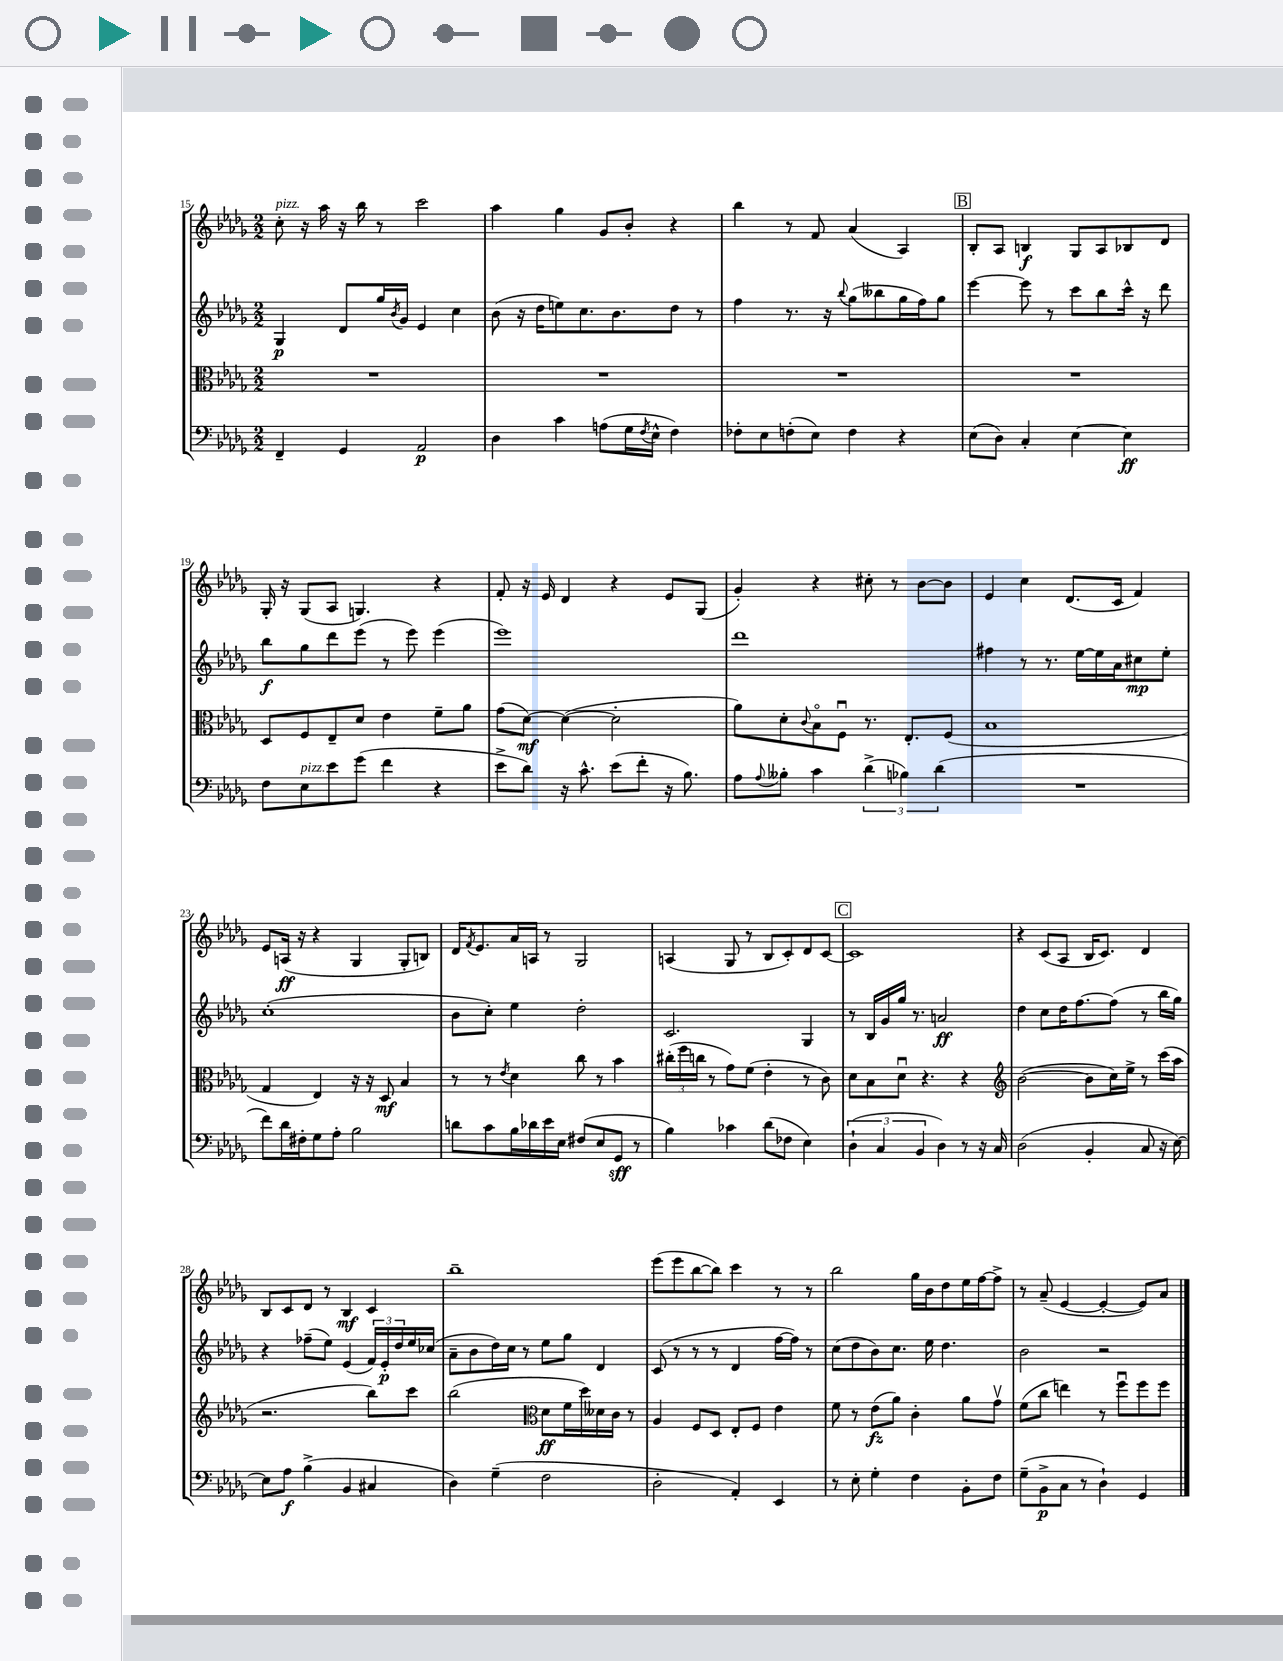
<<
\new StaffGroup <<
\new Staff = "s0" {
    \clef treble \key des \major \numericTimeSignature \time 2/2
    c''8-.^\markup { \italic "pizz." } r16 aes''16 r16 bes''16 r8 c'''2 |
    aes''4 ges''4 ges'8 bes'8-. r4 |
    bes''4 r8 f'8 aes'4( aes4) |
    \mark \markup { \box "B" } bes8-. aes8 b4\f ges8 aes8 bes8 des'8 |
    ges16-. r16 ges8( aes8 g4.) r4 |
    f'8-. r16 ees'16 des'4 r4 ees'8 ges8( |
    ges'4-.) r4 cis''8-. r8 bes'8~ bes'8 |
    ees'4 c''4 des'8.( c'16 f'4) |
    ees'8 a16\ff( r16 r4 ges4 ges8-. b8) |
    des'16 \acciaccatura { f'8 } ees'8. aes'16 a16 r8 ges2 |
    a4( ges8 r8 bes8 c'8-.) des'8 c'8~ |
    \mark \markup { \box "C" } c'1 |
    r4 c'8( aes8 bes16 c'8.) des'4 |
    bes8 c'8 des'8 r8 bes4\mf c'4 |
    bes''1-- |
    ees'''8( ees'''8 bes''8~ bes''8) c'''4 r8 r8 |
    bes''2 ges''16 bes'16 des''8 ees''16 f''16~ f''8-> |
    r8 aes'8--( ees'4~ ees'4~-. ees'8) aes'8 \bar "|." |
}
\new Staff = "s1" {
    \clef treble \key des \major \numericTimeSignature \time 2/2
    ges4\p des'8 ges''16 \acciaccatura { bes'8 } ges'16 ees'4 c''4 |
    bes'8( r16 des''16 e''8) c''8. bes'8. des''8 r8 |
    f''4 r8. r16 \appoggiatura { bes''8 } ges''8( beses''8 ges''16 f''16) ges''8 |
    \mark \markup { \box "B" } ees'''4~ ees'''8 r8 c'''8 bes''8 c'''16-^ r16 des'''8 |
    bes''8\f ges''8 des'''8 ees'''8( r8 ees'''8) ees'''4( |
    ees'''1) |
    des'''1 |
    fis''4 r8 r8. ees''16~ ees''16 aes'16 cis''8\mp ees''8-. |
    c''1-.( |
    bes'8 c''8-.) ees''4 des''2-. |
    c'2. ges4 |
    \mark \markup { \box "C" } r8 bes16 ges'16 ges''16 r8. a'2\ff |
    des''4 c''8 des''16 f''8.~ f''8( r8 bes''16 ges''16) |
    r4 fes''8--( ees''8) ees'4( \tuplet 3/2 { f'16) ees'16-.\p des''16 } ees''16 ces''16( |
    aes'8-- bes'8 des''16) c''16 r8 ees''8 ges''8 des'4 |
    c'8( r8 r8 r8 des'4 f''16~ f''16) r8 |
    c''8( des''8 bes'8) c''8. ees''16 des''4. |
    bes'2 r2 \bar "|." |
}
\new Staff = "s2" {
    \clef alto \key des \major \numericTimeSignature \time 2/2
    R1 |
    R1 |
    R1 |
    \mark \markup { \box "B" } R1 |
    des8 f8 ees8-- des'8 ees'4 f'8-- aes'8 |
    ges'8( des'8~\mf) des'4~( des'2-. |
    aes'8) des'8-. \appoggiatura { c'8 } bes8\flageolet f8\downbow r8. ees8.-. f8( |
    bes1 |
    ges4 ees4) r16 r16 des8\mf bes4 |
    r8 r8 \acciaccatura { ees'8 } des'4 c''8 r8 bes'4 |
    \tuplet 3/2 { cis''16-.( f''16 c''16 } r8 ges'8) f'8( ees'4-. r8 c'8) |
    \mark \markup { \box "C" } des'8 bes8 des'8\downbow r4. r4 |
    \clef treble bes'2~( bes'8 c''16) ees''16-> r8 c'''16( aes''16 |
    r2. bes''8) c'''8 |
    bes''2( \clef alto des'8\ff f'16 des''16) deses'16 c'16 r8 |
    aes4 f8 des8 ees8-. f8 ees'4 |
    f'8 r8 ees'8\fz( aes'8) c'4-. aes'8 ges'8\upbow |
    f'8( c''8 e''4) r8 f''8\downbow f''8 f''8 \bar "|." |
}
\new Staff = "s3" {
    \clef bass \key des \major \numericTimeSignature \time 2/2
    f,4-- ges,4 aes,2\p |
    des4 c'4 a8( ges16 \acciaccatura { f8 } ees16-^ f4) |
    fes8-. ees8 f8-.( ees8) f4 r4 |
    \mark \markup { \box "B" } ees8( des8) c4-. ees4~ ees4\ff |
    f8 ees8^\markup { \italic "pizz." } ees'8 ges'8( f'4 r4 |
    ees'8-> des'8) r16 c'8.-^ ees'8( f'8-. r16 bes8.) |
    aes8 \appoggiatura { aes8 } beses8-. c'4 \tuplet 3/2 { des'4->( bes4) des'4( } |
    R1 |
    f'8) des'16 fis16-. ges8 aes8-. bes2 |
    d'8 c'8 bes16 des'16 ees'16 ees16 fis8( ees8 ges,8\sff r8 |
    bes4) ces'4 des'8( fes8 ees4) |
    \mark \markup { \box "C" } \tuplet 3/2 { des4-!( c4 bes,4 } des4) r8 r16 c16 |
    des2( bes,4-. c8 r16 ees16~) |
    ees8 aes8\f bes4->( bes,4 cis4 |
    des4) ges4--( f2 |
    des2-. aes,4-.) ees,4 |
    r8 ees8-. ges4-. f4 bes,8-. f8 |
    ges8--( bes,8->\p c8 r8 des4-!) ges,4 \bar "|." |
}
>>
>>
\layout { \context { \Score currentBarNumber = #15 } }
